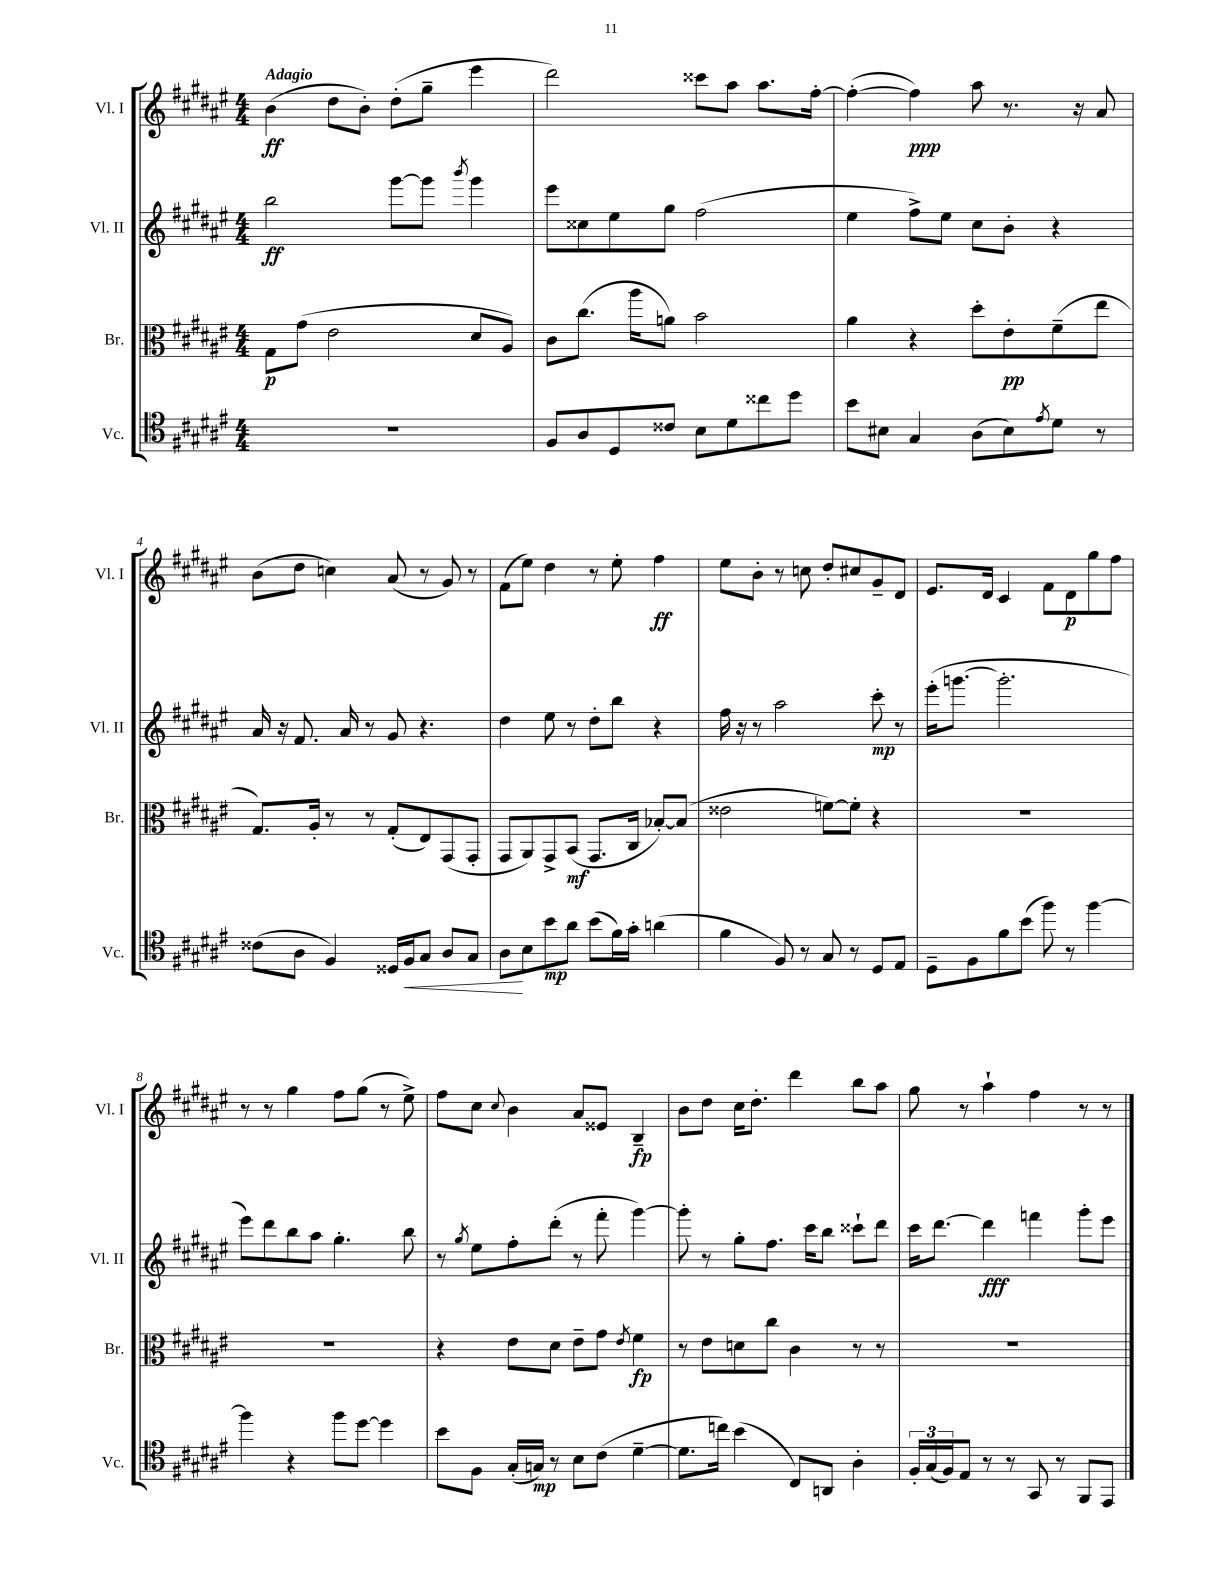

**kern	**kern	**kern	**kern
*staff4	*staff3	*staff2	*staff1
*clefC4	*clefC3	*clefG2	*clefG2
*k[f#c#g#d#a#e#]	*k[f#c#g#d#a#e#]	*k[f#c#g#d#a#e#]	*k[f#c#g#d#a#e#]
*M4/4	*M4/4	*M4/4	*M4/4
1r	8G#	2bb	(4b
.	(8g#	.	.
.	2e#	.	8dd#
.	.	.	8b')
.	.	[8ggg#	(8dd#'
.	.	8ggg#]	8gg#~
.	.	8qbbb	.
.	8d#	4ggg#	4eee#
.	8A#)	.	.
=	=	=	=
8F#	8c#	8eee#	2ddd#)
8A#	(8.cc#	8cc##	.
8D#	.	8ee#	.
.	16aa#	.	.
8c##	8a)	8gg#	.
8B	2b	(2ff#	8ccc##
8d#	.	.	8aa#
8cc##	.	.	8.aa#
8dd#	.	.	.
.	.	.	[16ff#'
=	=	=	=
8b	4a#	4ee#	(4ff#'_
8B#	.	.	.
4G#	4r	8ff#^)	4ff#])
.	.	8ee#	.
(8A#	8dd#'	8cc#	8aa#
8B#)	8e#'	8b'	8.r
8qe#	.	.	.
8d#	(8f#~	4r	.
.	.	.	16r
8r	8ee#	.	8a#
=	=	=	=
(8c##	8.G#)	16a#	(8b
.	.	16r	.
8A#	.	8.f#	8dd#
.	16A#'	.	.
4F#)	8r	.	4cc)
.	.	16a#	.
.	8r	8r	.
16D##	(8G#'	8g#	(8a#
16F#	.	.	.
8G#	8E#)	4.r	8r
8A#	(8GG#	.	8g#)
8G#	8GG#'	.	8r
=	=	=	=
8A#	8GG#	4dd#	(8f#
8B	8AA#)	.	8ee#)
8b	8GG#^	8ee#	4dd#
8a#	(8BB	8r	.
(8b	8.GG#	8dd#'	8r
16f#)	.	8bb	8ee#'
16g#'	16C#	.	.
(4a	[8B-')	4r	4ff#
.	(8B-]	.	.
=	=	=	=
4f#	2e##	16ff#	8ee#
.	.	16r	.
.	.	8r	8b'
8F#)	.	2aa#	8r
8r	.	.	8cc
8G#	[8f)	.	8dd#'
8r	8f']	.	8cc#
8D#	4r	8ccc#'	8g#~
8E#	.	8r	8d#
=	=	=	=
8D#~	1r	(16eee#'	8.e#
.	.	[8.ggg	.
8F#	.	.	.
.	.	.	16d#
8f#	.	2.ggg']	4c#
(8b	.	.	.
8ff#)	.	.	8f#
8r	.	.	8d#
[4ff#	.	.	8gg#
.	.	.	8ff#
=	=	=	=
4ff#]	1r	8eee#)	8r
.	.	8ddd#	8r
4r	.	8bb	4gg#
.	.	8aa#	.
8ff#	.	4.gg#'	8ff#
[8dd#	.	.	(8gg#
4dd#]	.	.	8r
.	.	8bb	8ee#^)
=	=	=	=
8b	4r	8r	8ff#
.	.	8qgg#	.
8F#	.	8ee#	8cc#
.	.	.	8qqcc#
(16G#'	8e#	8ff#'	4b
16G)	.	.	.
8r	8d#	(8ddd#'	.
8B	8e#~	8r	8a#
(8c#	8g#	8fff#'	8e##
.	8qe#	.	.
[4d#~	4f#	[4ggg#)	4B~
=	=	=	=
8.d#]	8r	8ggg#']	8b
.	8e#	8r	8dd#
16cc)	.	.	.
(4b	8d	8gg#'	16cc#
.	.	.	8.dd#'
.	8cc#	8.ff#	.
8C#)	4c#	.	4ddd#
.	.	16ccc#	.
8AA	.	8bb	.
4A#'	8r	8ccc##`	8bb
.	8r	8ddd#	8aa#
=	=	=	=
24F#'	1r	16ccc#	8gg#
(24G#	.	.	.
.	.	[8.ddd#	.
24F#)	.	.	.
8E#	.	.	8r
8r	.	4ddd#]	4aa#`
8r	.	.	.
8GG#	.	4fff	4ff#
8r	.	.	.
8FF#	.	8ggg#'	8r
8EE#	.	8eee#	8r
==	==	==	==
*-	*-	*-	*-
